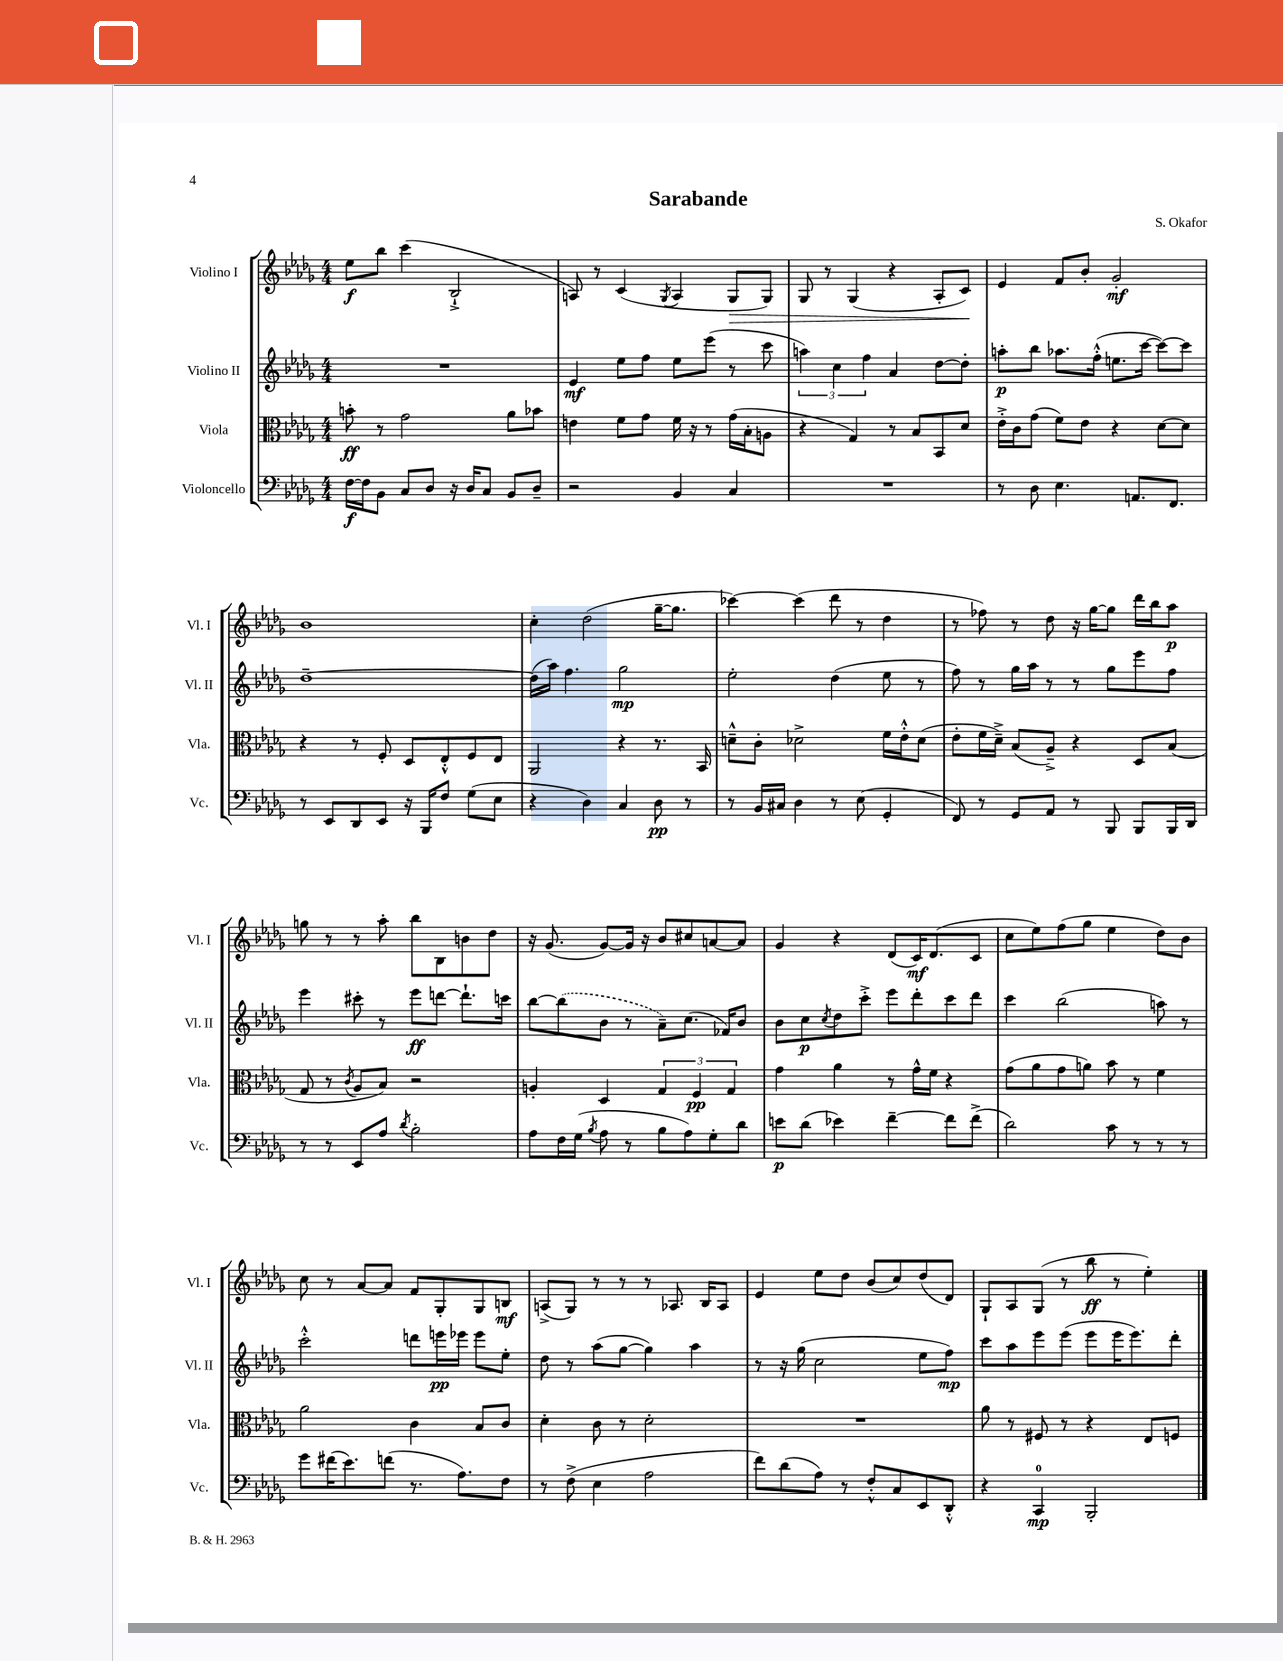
\header { title = "Sarabande" composer = "S. Okafor" }
<<
\new StaffGroup <<
\new Staff = "s0" \with { instrumentName = "Violino I" shortInstrumentName = "Vl. I" } {
    \clef treble \key des \major \numericTimeSignature \time 4/4
    ees''8\f bes''8 c'''4( bes2-!-> |
    a8) r8 c'4( \acciaccatura { ges8 } a4 ges8\> ges8) |
    ges8 r8 ges4( r4 aes8-. c'8\!) |
    ees'4 f'8 bes'8-. ges'2-.\mf |
    bes'1 |
    c''4-. des''2( ges''16~-- ges''8. |
    ces'''4~) ces'''4( des'''8 r8 des''4 |
    r8 fes''8) r8 des''8 r16 ges''16~ ges''8 des'''16 bes''16 aes''8\p |
    g''8 r8 r8 aes''8-. bes''8 bes8 b'8 des''8 |
    r16 ges'8.( ges'8~) ges'16 r16 bes'8 cis''8 a'8~ a'8 |
    ges'4 r4 des'8( c'16\mf) des'8.( c'8 |
    c''8 ees''8) f''8( ges''8 ees''4 des''8) bes'8 |
    c''8 r8 aes'8~ aes'8 f'8 ges8-. ges8 b8\mf |
    a8->( ges8) r8 r8 r8 aes8. bes16 aes8 |
    ees'4 ees''8 des''8 bes'8( c''8) des''8( des'8) |
    ges8-! aes8 ges8( r8 bes''8\ff r8 ees''4-.) \bar "|." |
}
\new Staff = "s1" \with { instrumentName = "Violino II" shortInstrumentName = "Vl. II" } {
    \clef treble \key des \major \numericTimeSignature \time 4/4
    R1 |
    ees'4\mf ees''8 f''8 ees''8 ees'''8( r8 c'''8 |
    \tuplet 3/2 { a''4) c''4 f''4 } aes'4 des''8~ des''8-. |
    a''8-.\p bes''8 aes''8. f''16-.-^( e''8. c'''16~ c'''8~) c'''8 |
    des''1~-- |
    des''16( aes''16) f''4. ges''2\mp |
    ees''2-. des''4( ees''8 r8 |
    f''8) r8 ges''16 aes''16 r8 r8 ges''8 ees'''8 f''8 |
    ees'''4 cis'''8-. r8 ees'''8\ff d'''8~ d'''8.-! c'''16 |
    bes''8~ \once \slurDashed bes''8( bes'8 r8 aes'8--) c''8.( fes'16) bes'8 |
    bes'8 c''8\p \acciaccatura { c''8 } des''8 c'''8-.-> ees'''8 des'''8-. c'''8 des'''8 |
    c'''4 bes''2( a''8) r8 |
    c'''2-.-^ d'''8 e'''16\pp ees'''16 ees'''8 ees''8-. |
    des''8 r8 aes''8( ges''8~ ges''4) aes''4 |
    r8 r16 ges''16( c''2 ees''8 f''8\mp) |
    c'''8 aes''8 ees'''8 ees'''8( ees'''8 ees'''16 ees'''8.) des'''8-. \bar "|." |
}
\new Staff = "s2" \with { instrumentName = "Viola" shortInstrumentName = "Vla." } {
    \clef alto \key des \major \numericTimeSignature \time 4/4
    b'8-.\ff r8 ges'2 aes'8 bes'8 |
    e'4 f'8 ges'8 f'16 r16 r8 ges'16( bes16-. a8 |
    r4 ges4) r8 bes8 bes,8 des'8 |
    ees'16-.-> c'16 ges'8( f'8) ees'8 r4 des'8~ des'8 |
    r4 r8 f8-. des8 ees8-.-^ f8 ees8 |
    aes,2 r4 r8. bes,16 |
    d'8---^ c'8-. des'2-> f'16 ees'16-.-^ des'8( |
    ees'8-. f'16 des'16--->) bes8( aes8--->) r4 des8 bes8( |
    ges8 r8 \acciaccatura { c'8 } aes8 bes8) r2 |
    a4-. des4 \tuplet 3/2 { ges4 f4\pp ges4 } |
    ges'4 aes'4 r8 ges'16-^ f'16 r4 |
    ges'8( aes'8 ges'8 a'8) bes'8 r8 f'4 |
    aes'2 c'4 bes8 c'8 |
    des'4-. c'8 r8 des'2-. |
    R1 |
    aes'8 r8 fis8 r8 r4 ees8 f8 \bar "|." |
}
\new Staff = "s3" \with { instrumentName = "Violoncello" shortInstrumentName = "Vc." } {
    \clef bass \key des \major \numericTimeSignature \time 4/4
    f16~\f f16 bes,8 c8 des8 r16 des16 c8 bes,8 des8-- |
    r2 bes,4 c4 |
    R1 |
    r8 des8 ees4. a,8. f,8. |
    r8 ees,8 des,8 ees,8 r16 bes,,16 f8 ges8( ees8 |
    r4 des4) c4 des8\pp r8 |
    r8 bes,16 cis16 des4 r8 ees8( ges,4-. |
    f,8) r8 ges,8 aes,8 r8 bes,,8 bes,,8 bes,,16 des,16 |
    r8 r8 ees,8 aes8 \acciaccatura { des'8 } bes2-. |
    aes8 f16 ges16( \acciaccatura { bes8 } aes8 r8 bes8 aes8) ges8-. des'8 |
    e'8\p des'8( ees'4) f'4~-- f'8 f'8->( |
    des'2) c'8 r8 r8 r8 |
    ges'8 fis'16( ees'8.) f'8( r8. aes8.) f8 |
    r8 f8->( ees4 aes2 |
    f'8) des'8( aes8) r8 f8-.-^ c8 ees,8 des,8-.-^ |
    r4 c,4-0\mp bes,,2-. \bar "|." |
}
>>
>>
\layout { \context { \Score \remove "Bar_number_engraver" } }
